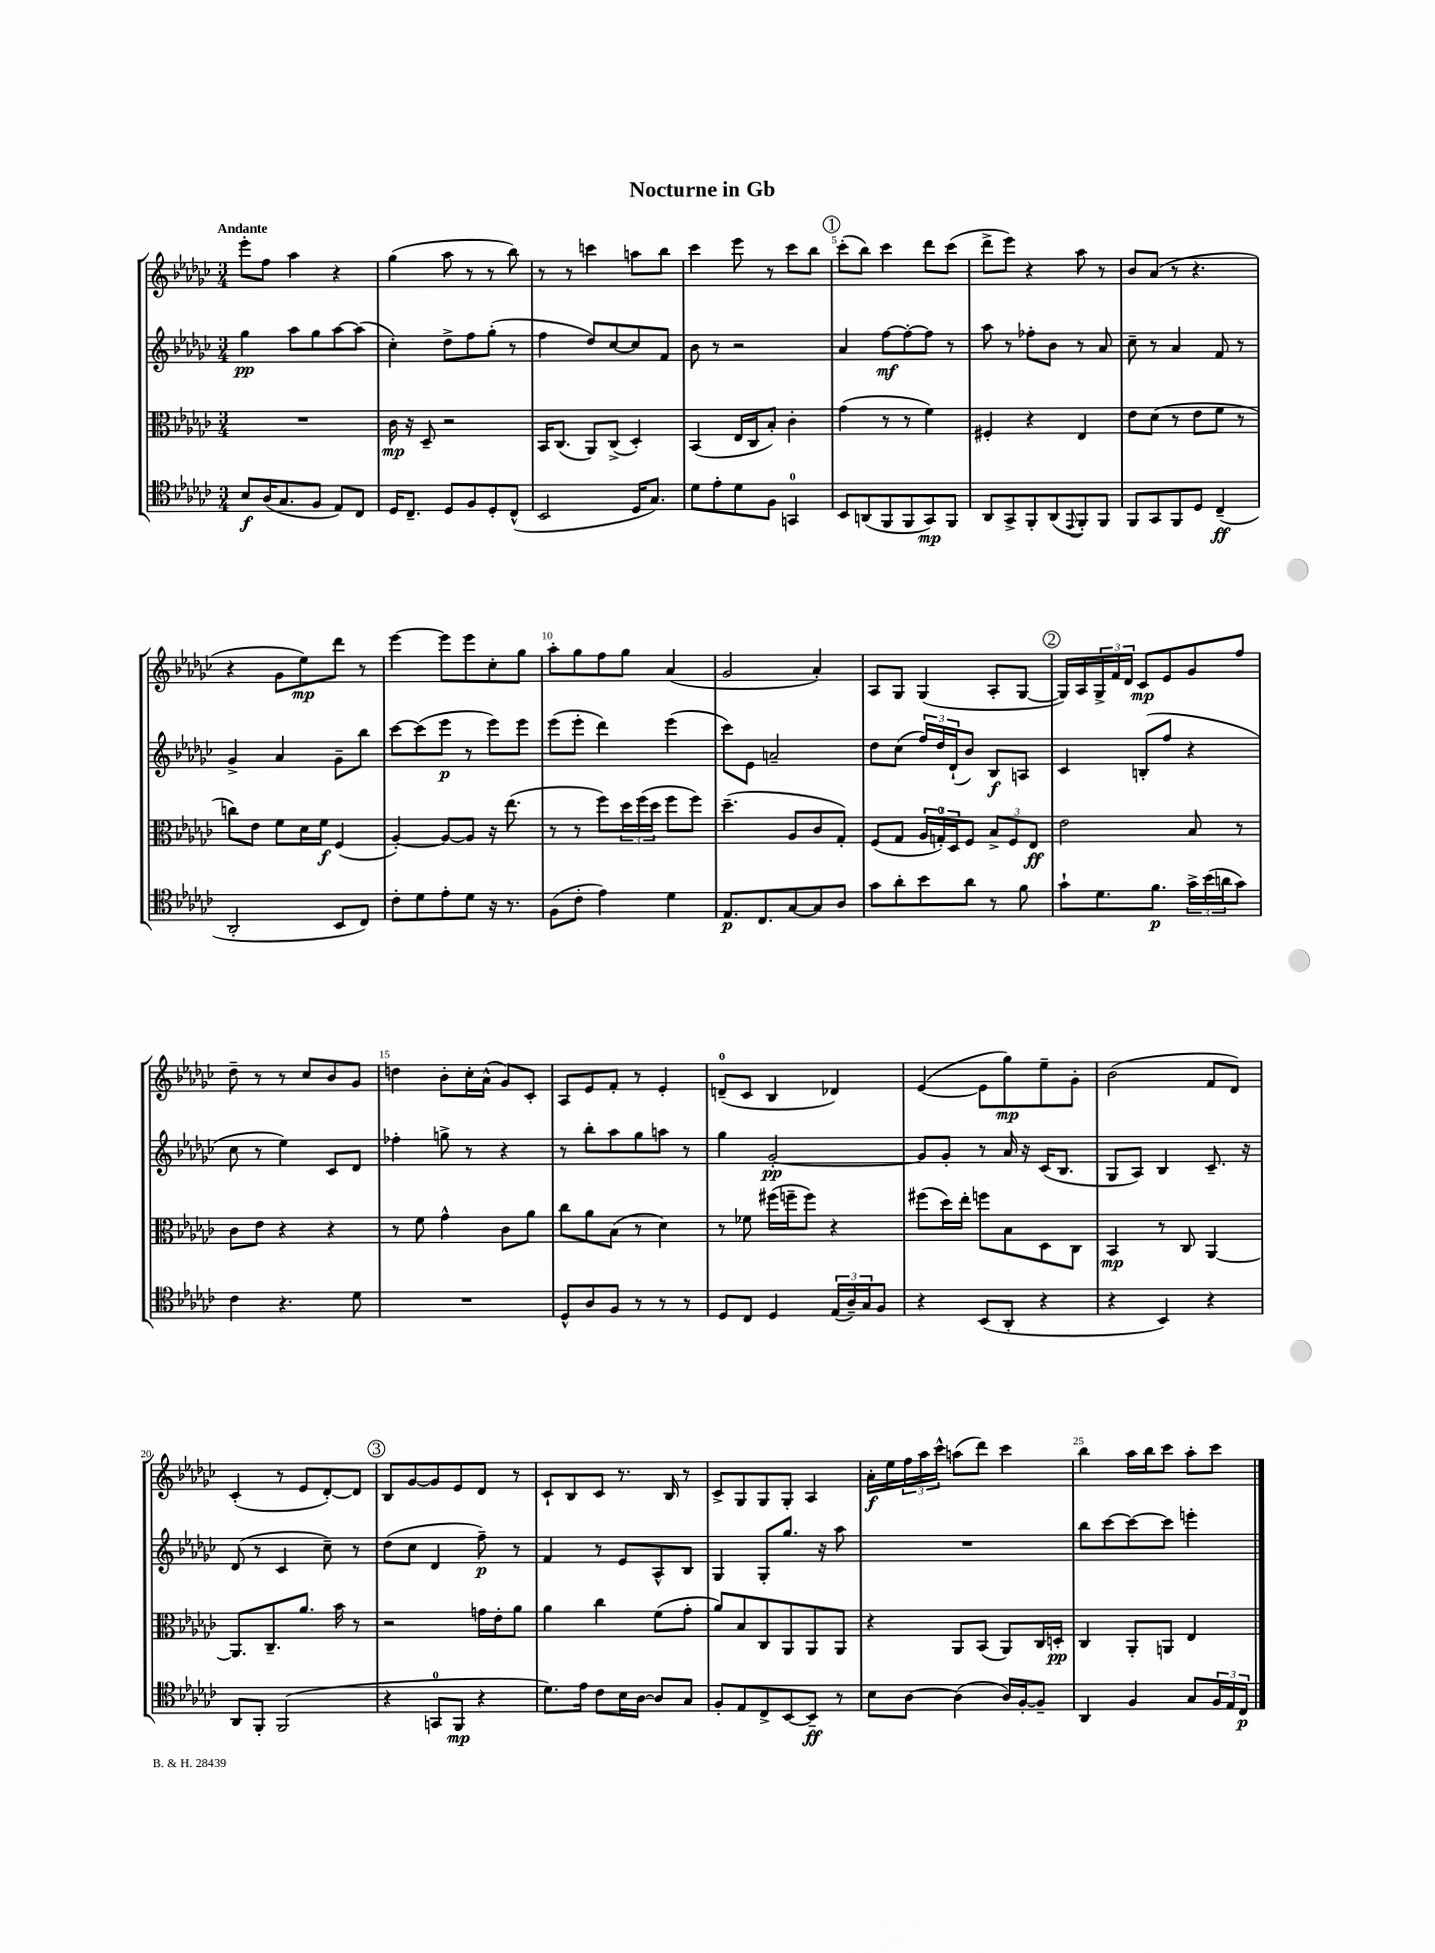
\header { title = "Nocturne in Gb" }
<<
\new StaffGroup <<
\new Staff = "s0" {
    \clef treble \key ges \major \numericTimeSignature \time 3/4 \tempo "Andante"
    ees'''8-. f''8 aes''4 r4 |
    ges''4( aes''8 r8 r8 bes''8) |
    r8 r8 c'''4 a''8 bes''8 |
    ces'''4 ees'''8 r8 ces'''8 bes''8 |
    \mark \markup { \circle "1" } ces'''8-.( bes''8) ces'''4 des'''8 ces'''8( |
    des'''8-> ees'''8) r4 aes''8 r8 |
    bes'8 aes'8( r8 r4. |
    r4 ges'8 ees''8\mp) des'''8 r8 |
    ees'''4~ ees'''8 ees'''8 ces''8-. ges''8 |
    aes''8-. ges''8 f''8 ges''8 aes'4( |
    ges'2 aes'4-.) |
    aes8 ges8 ges4( aes8-. ges8~ |
    \mark \markup { \circle "2" } ges16) aes16 \tuplet 3/2 { ges16-> f'16 des'16 } ces'8\mp ees'8 ges'8 f''8 |
    des''8-- r8 r8 ces''8 bes'8 ges'8 |
    d''4 bes'8-. ces''16-. aes'16-^( ges'8) ces'8-. |
    aes8 ees'8 f'8-. r8 ees'4-. |
    d'8-0--( ces'8 bes4 des'4) |
    ees'4~( ees'8 ges''8\mp) ees''8-- ges'8-. |
    bes'2( f'8 des'8) |
    ces'4-.( r8 ees'8 des'8~-.) des'8 |
    \mark \markup { \circle "3" } bes8 ges'8~ ges'8 ees'8 des'8 r8 |
    ces'8-! bes8 ces'8 r8. bes16 r8 |
    ces'8-> ges8 ges8 ges8-. aes4 |
    aes'16-.\f ees''16 \tuplet 3/2 { f''16 aes''16 ces'''16-^ } a''8( des'''8) ces'''4 |
    bes''4 aes''16 bes''16 ces'''8 aes''8-. ces'''8 \bar "|." |
}
\new Staff = "s1" {
    \clef treble \key ges \major \numericTimeSignature \time 3/4
    ges''4\pp aes''8 ges''8 aes''8~ aes''8( |
    ces''4-.) des''8-> f''8 ges''8-.( r8 |
    f''4 des''8) ces''8~ ces''8 f'8 |
    bes'8 r8 r2 |
    \mark \markup { \circle "1" } aes'4 f''8~\mf f''8~-. f''8 r8 |
    aes''8 r8 fes''8-. bes'8 r8 aes'8 |
    ces''8-- r8 aes'4 f'8 r8 |
    ges'4-> aes'4 ges'8-- bes''8 |
    ces'''8~ ces'''8( ees'''8\p r8 ees'''8) ees'''8 |
    ees'''8( ees'''8-. des'''4) ees'''4( |
    ces'''8) ees'8 a'2-- |
    des''8 ces''8( \tuplet 3/2 { f''16) des''16 des'16-!( } bes'8) bes8\f a8 |
    \mark \markup { \circle "2" } ces'4 b8-.( f''8 r4 |
    ces''8 r8 ees''4) ces'8 des'8 |
    fes''4-. g''8-> r8 r4 |
    r8 bes''8-. aes''8 ges''8 a''8 r8 |
    ges''4 ges'2~-.\pp |
    ges'8 ges'8-. r8 aes'16 r16 ces'16( bes8. |
    ges8 aes8) bes4 ces'8.-- r16 |
    des'8( r8 ces'4 ces''8--) r8 |
    \mark \markup { \circle "3" } des''8( ces''8 des'4 f''8--\p) r8 |
    f'4 r8 ees'8 aes8-^ bes8 |
    ges4 ges8-. ges''8. r16 aes''8 |
    R2. |
    bes''8 ces'''8~ ces'''8~ ces'''8 e'''4-. \bar "|." |
}
\new Staff = "s2" {
    \clef alto \key ges \major \numericTimeSignature \time 3/4
    R2. |
    ces'16\mp r16 des8-- r2 |
    bes,16 ces8.( aes,8) ces8->( des4-.) |
    bes,4( ees16 ces16 bes8-.) ces'4-. |
    \mark \markup { \circle "1" } ges'4( r8 r8 f'4) |
    fis4-. r4 ees4 |
    ees'8 des'8( r8 ees'8 f'8 r8 |
    c''8) ees'8 f'8 des'16 f'16\f f4( |
    aes4~-.) aes8~ aes8 r16 ees''8.( |
    r8 r8 f''8) \tuplet 3/2 { des''16 f''16( des''16 } f''8 f''8) |
    des''4.--( aes8 ces'8 ges8-.) |
    f8( ges8 \tuplet 3/2 { aes16 g16-0-.) des16 } f8 \tuplet 3/2 { bes8-> f8 ees8\ff } |
    \mark \markup { \circle "2" } ees'2 bes8 r8 |
    ces'8 ees'8 r4 r4 |
    r8 f'8 ges'4-^ ces'8 aes'8 |
    ces''8 aes'8 bes8( r8 des'4) |
    r8 fes'8 fis''16( f''16-- f''8) r4 |
    fis''8( des''16) ees''16-. f''8 bes8 des8 ces8 |
    bes,4\mp r8 ces8 aes,4~ |
    aes,8. ces8.-- aes'8. bes'16 r8 |
    \mark \markup { \circle "3" } r2 g'16 ees'16-. aes'8 |
    aes'4 ces''4 f'8( ges'8-. |
    aes'8) bes8 ces8 aes,8 aes,8 aes,8 |
    r4 aes,8 bes,8( aes,8) ces16 d16-.\pp |
    ces4 aes,8-. a,8 ees4 \bar "|." |
}
\new Staff = "s3" {
    \clef tenor \key ges \major \numericTimeSignature \time 3/4
    bes8\f aes16( ges8. f8 ees8) ces8 |
    des16 ces8.-- des8 f8 des8-. ces8-^( |
    bes,2 des16 ges8.) |
    des'8 ees'8-. des'8 f8 g,4-0 |
    \mark \markup { \circle "1" } bes,8 a,8( f,8 f,8 ges,8\mp) f,8 |
    aes,8 ges,8-> f,8-. aes,8( \appoggiatura { ees,8 } f,8-.) f,8 |
    f,8 ges,8 f,8 des8 ces4--\ff( |
    aes,2-. bes,8 ces8) |
    ces'8-. des'8 ees'8-. des'8 r16 r8. |
    f8( ces'8-. ees'4) des'4 |
    ees8.\p ces8. ges8~ ges8 aes8 |
    ges'8 aes'8-. bes'8 aes'8 r8 f'8 |
    \mark \markup { \circle "2" } ges'8-! des'8. f'8.\p \tuplet 3/2 { ges'16-> bes'16( a'16 } ges'8) |
    ces'4 r4. des'8 |
    R2. |
    des8-^ aes8 f8 r8 r8 r8 |
    des8 ces8 des4 \tuplet 3/2 { ees16( aes16--) ges16 } f8 |
    r4 bes,8( aes,8-. r4 |
    r4 bes,4) r4 |
    aes,8 f,8-. f,2( |
    \mark \markup { \circle "3" } r4 g,8-0 f,8\mp r4 |
    des'8.) ees'16 ces'8 bes16 aes16~ aes8 ges8 |
    f8-. ees8 ces8-> bes,8~ bes,8--\ff r8 |
    bes8 aes8~ aes4( aes16) f16~-. f8-- |
    aes,4 f4 ges8 \tuplet 3/2 { f16 ees16 ces16\p } \bar "|." |
}
>>
>>
\layout { \context { \Score \override BarNumber.break-visibility = ##(#f #t #t) barNumberVisibility = #(every-nth-bar-number-visible 5) } }
